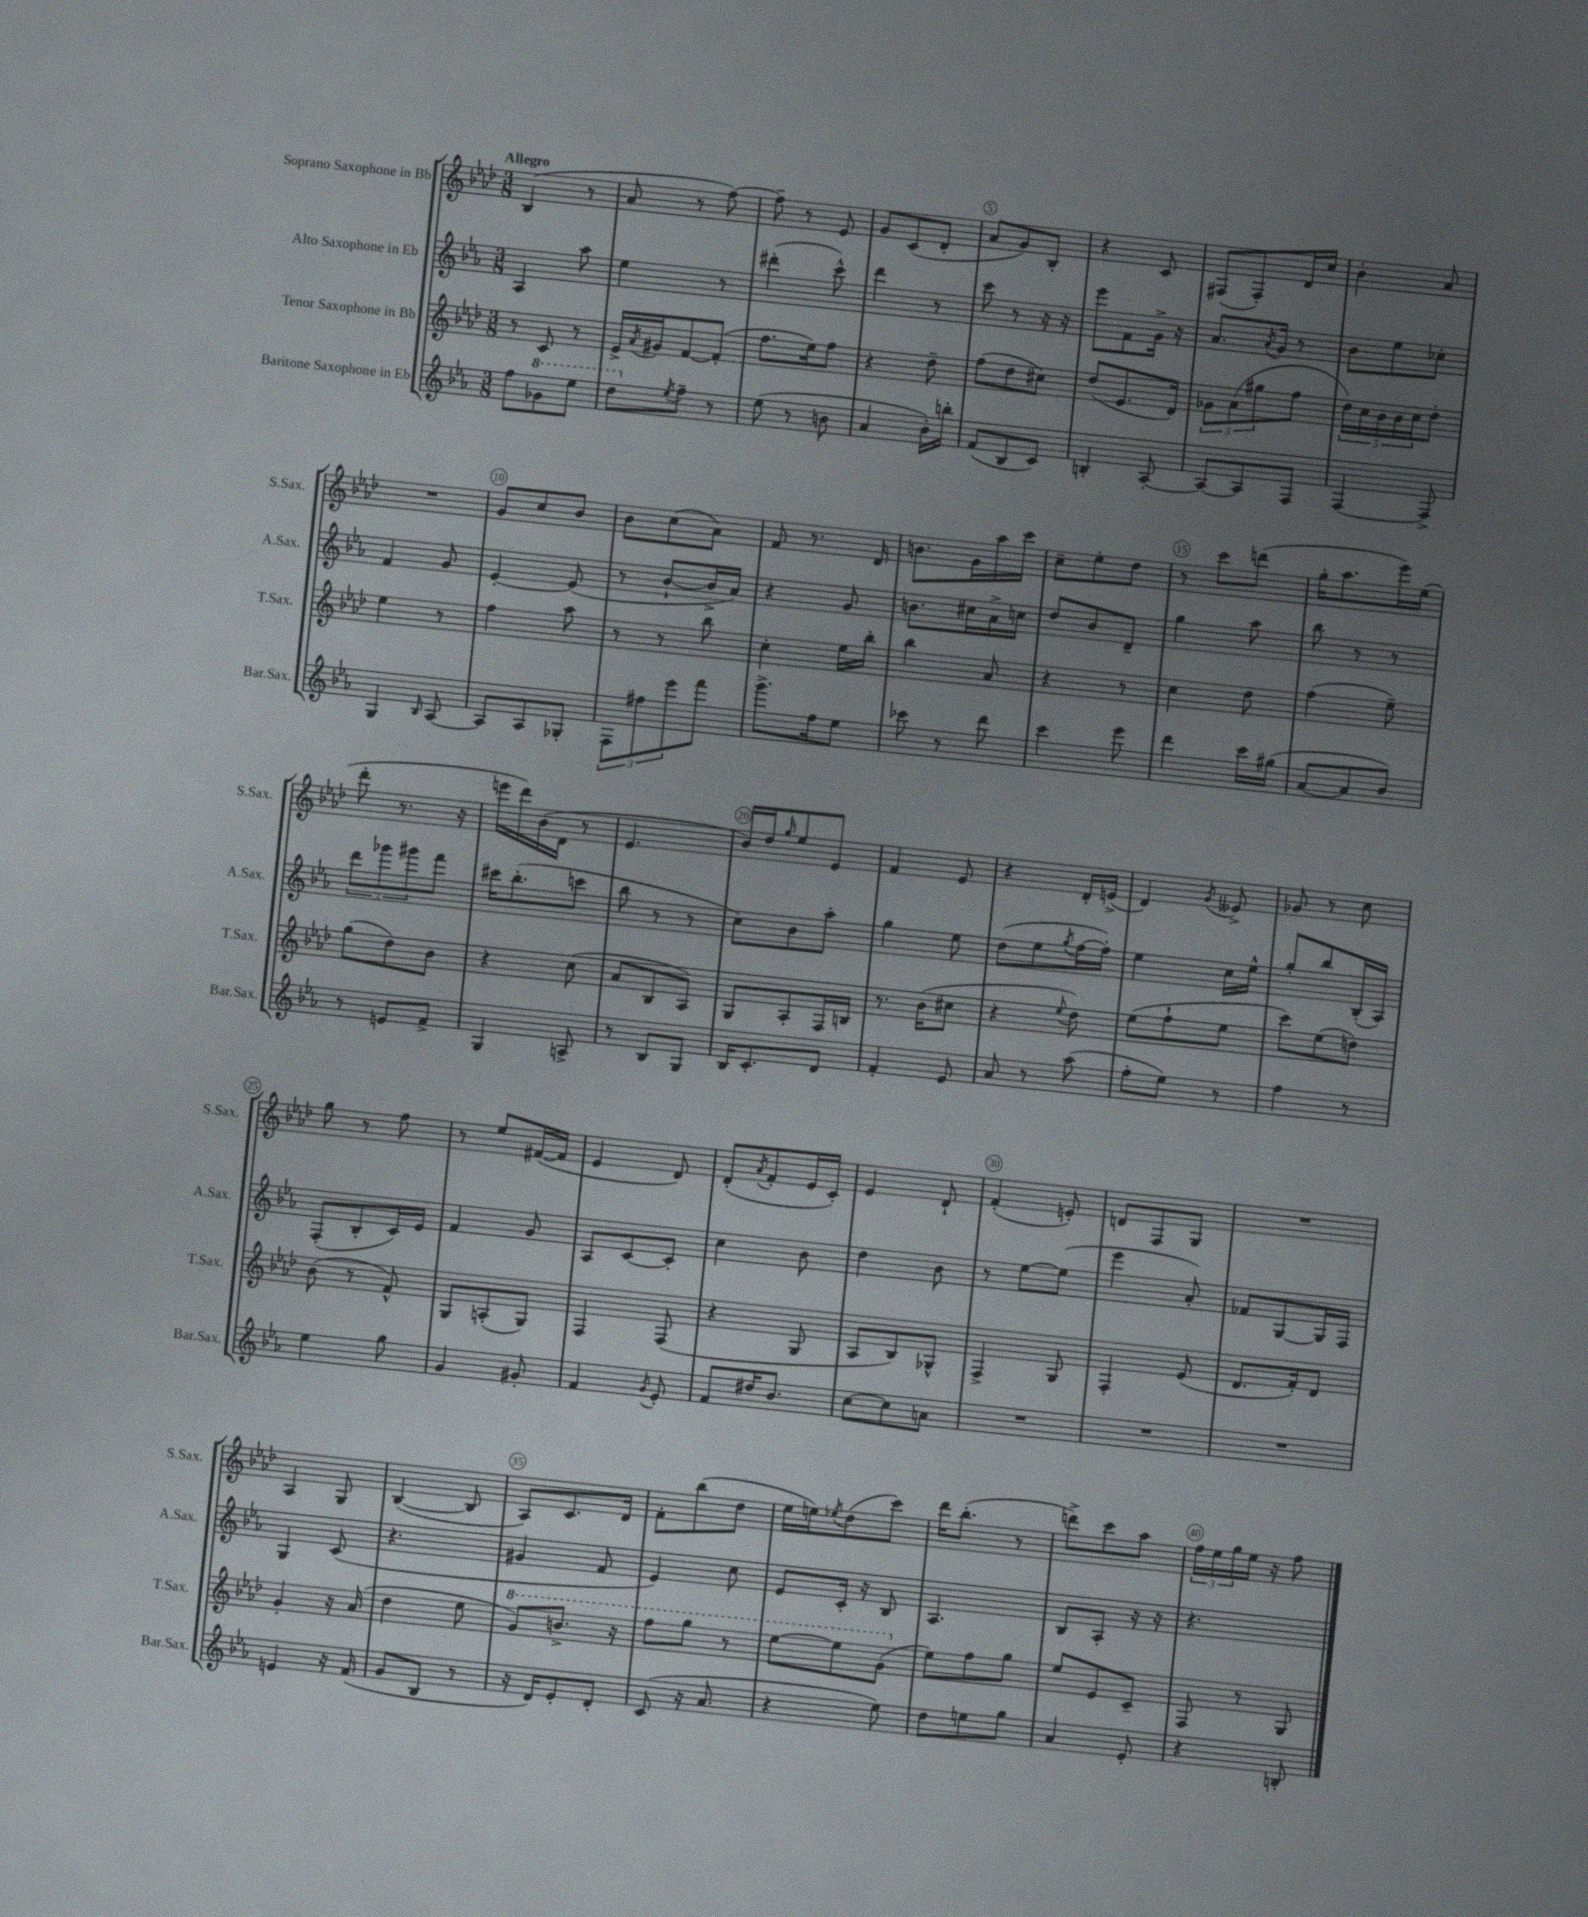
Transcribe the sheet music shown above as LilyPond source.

<<
\new StaffGroup <<
\new Staff = "s0" \with { instrumentName = "Soprano Saxophone in Bb" shortInstrumentName = "S.Sax." } {
    \clef treble \key aes \major \numericTimeSignature \time 3/8 \tempo "Allegro"
    bes4( r8 |
    aes'8 r8 f''8~) |
    f''8-- r8 ees'8 |
    g'8 c'8( des'8-. |
    aes'8 g'8) bes8-. |
    r4 c'8 |
    fis8( fis8-.) des'16 c''16 |
    bes'4-. aes'8 |
    R4. |
    g'8 c''8 bes'8 |
    bes'8 c''8( aes'8) |
    f'8 r8. des'16 |
    b'8. g'16 aes''16 c'''16 |
    c''8-- ees''8-. des''8 |
    r8 c'''8 d'''8( |
    g''16-. aes''8. ees'''16) ees''16( |
    des'''8-. r8. r16 |
    e'''16 des'''16) bes'16( des'16 r8 |
    ees'4. |
    bes'16) des''16 \grace { g''16 } ees''8 ees'8 |
    f'4 ees'8 |
    r4 des'16-. e'16->( |
    des'4) \acciaccatura { g'8 } eeses'8-> |
    ges'8 r8 c''8 |
    g''8 r8 f''8 |
    r8 ees''8 fis'16~( fis'16 |
    ees'4 des'8) |
    des'8-.( \acciaccatura { aes'8 } f'8-. ees'16 c'16-.) |
    ees'4 des'8-! |
    f'4-.( e'8-.) |
    d'8 f8 g8 |
    R4. |
    aes4 g8 |
    bes4~( bes8 |
    aes8) c'8. des'16 |
    f'8-. bes''8( des''8 |
    ees''16 e''16) \acciaccatura { ees''8 } des''8( c'''8) |
    des'''16 bes''8.-.( r8 |
    d'''8->) c'''8 aes''8 |
    \tuplet 3/2 { f''16 ees''16 g''16 } ees''16 r16 f''8 \bar "|." |
}
\new Staff = "s1" \with { instrumentName = "Alto Saxophone in Eb" shortInstrumentName = "A.Sax." } {
    \clef treble \key ees \major \numericTimeSignature \time 3/8
    aes4 aes''8 |
    ees''4 r8 |
    dis'''4-.( c'''8-^) |
    d'''4 r8 |
    c'''8 r8 r16 r16 |
    ees'''8 f'8 g'16-> r16 |
    aes'8. \acciaccatura { aes'8 } g'16 r8 |
    bes'8 ees''8 ces''8-. |
    f'4 g'8 |
    ees'4~-. ees'8( |
    r8 bes'8~-! bes'16-> aes'16) |
    r4 g'8 |
    b'8. cis''16 aes'16-> c''16 |
    d''8 bes'8 d'8-- |
    g''4 aes''8 |
    bes''8 r8 r8 |
    \tuplet 3/2 { d'''8 ges'''8 gis'''8 } f'''8 |
    cis'''16 bes''8.-.( c'''8 |
    bes''8 r8 r8 |
    c''8) bes'8 aes''8-. |
    g''4 ees''8 |
    d''8( ees''8 \acciaccatura { g''8 } f''16~ f''16-.) |
    ees''4 c''16 ees''16-^ |
    g''8-. bes''8 bes16-.( aes16) |
    f8-.( bes8-. c'16) ees'16 |
    f'4 g'8 |
    aes8 c'8~ c'8-. |
    c''4 bes'8 |
    d''4 bes'8 |
    r8 ees''8~ ees''8( |
    ees'''4 aes'8-.) |
    fes'8 g8~ g16 f16 |
    g4 c'8( |
    r4. |
    gis'4 f'8 |
    ees'4) c''8 |
    ees'8 c'16-. r16 bes8 |
    aes4. |
    bes8 aes8-. r16 r16 |
    r4. \bar "|." |
}
\new Staff = "s2" \with { instrumentName = "Tenor Saxophone in Bb" shortInstrumentName = "T.Sax." } {
    \clef treble \key aes \major \numericTimeSignature \time 3/8
    r8 c'8 r8 |
    ees'16-> \acciaccatura { aes'8 } gis'16 f'8~ f'8-.( |
    f''8. ees''16) f''8 |
    r4 des''8-- |
    f''8( des''8 cis''8) |
    des''8( ees'8. des'16) |
    \tuplet 3/2 { ges'8 aes'8( gis''8 } f''8 |
    \tuplet 5/4 { des''16) c''16 bes'16 bes'16 c''16 } des''8-. |
    ees''4 r8 |
    f''4 aes''8 |
    r8 r8 bes''8 |
    c''4-. ees''16 bes''16-. |
    bes''4 aes'8 |
    r4 r8 |
    c''4 des''8 |
    f''4( ees''8--) |
    g''8( des''8) bes'8 |
    r4 c''8( |
    aes'8 bes8 aes8) |
    g8 aes8-. f16 b16 |
    r8. bes'16( cis''8 |
    r4 \appoggiatura { ees''8 } des''8) |
    ees''8( f''8-! ees''8 |
    c'''8) ees''8( d''8) |
    bes'8( r8 f'8-^) |
    g8 a8-.( g8) |
    f4 f8( |
    r4 g8 |
    aes8 bes8) ges8-^ |
    f4-> g8 |
    f4-. ees'8( |
    des'8. f'16-.) des'8 |
    g'4-. r16 aes'16( |
    des''4 ees''8 |
    \ottava #1 g''8) b''8.-> r16 |
    f'''8 g'''8 r8 |
    ees'''8~ ees'''8 g''8( \ottava #0 |
    ees''8) f''8 g''8 |
    ees''8 ees'8 c'8-- |
    f8 r8 g8 \bar "|." |
}
\new Staff = "s3" \with { instrumentName = "Baritone Saxophone in Eb" shortInstrumentName = "Bar.Sax." } {
    \clef treble \key ees \major \numericTimeSignature \time 3/8
    f''8 \ottava #1 ges''8 ees'''8 |
    d'''8 \ottava #0 \acciaccatura { ees''8 } f''8-- r8 |
    ees''8( r8 b'8 |
    aes'4 bes'16-.) b''16-. |
    f'8( bes8 c'8) |
    b4-. aes8~-. |
    aes8~ aes8 f8 |
    f4~ f8-> |
    g4 \grace { bes16 } aes8~ |
    aes8 aes8 ges8-. |
    \tuplet 3/2 { f8 fis''8 ees'''8 } f'''8 |
    g'''8.-> f''16 ees''8 |
    ces'''8 r8 d'''8 |
    c'''4 ees'''8 |
    d'''4 c'''16 gis''16( |
    aes'8~ aes'8 bes'8) |
    r8 e'8 f'8-> |
    g4 a8-> |
    r8 bes8 g8 |
    bes16 c'8.-. d'8 |
    f'4-. ees'8 |
    aes'8 r8 aes''8( |
    f''8-. ees''8) r8 |
    f''4 r8 |
    ees''4 g''8 |
    g'4 gis'8-. |
    f'4 \acciaccatura { g'8 } ees'8-. |
    f'8 dis''16 bes'8. |
    c''8~ c''8 a'8 |
    R4. |
    R4. |
    R4. |
    e'4 r16 f'16( |
    g'8 bes8 r8 |
    r16 d'16) ees'8-. d'8-. |
    c'8( r16 aes'8. |
    r4 ees''8) |
    d''8 e''8 g''8 |
    aes'4 ees'8-. |
    r4 b8-. \bar "|." |
}
>>
>>
\layout { \context { \Score \override BarNumber.break-visibility = ##(#f #t #t) barNumberVisibility = #(every-nth-bar-number-visible 5) \override BarNumber.stencil = #(make-stencil-circler 0.1 0.3 ly:text-interface::print) } }
